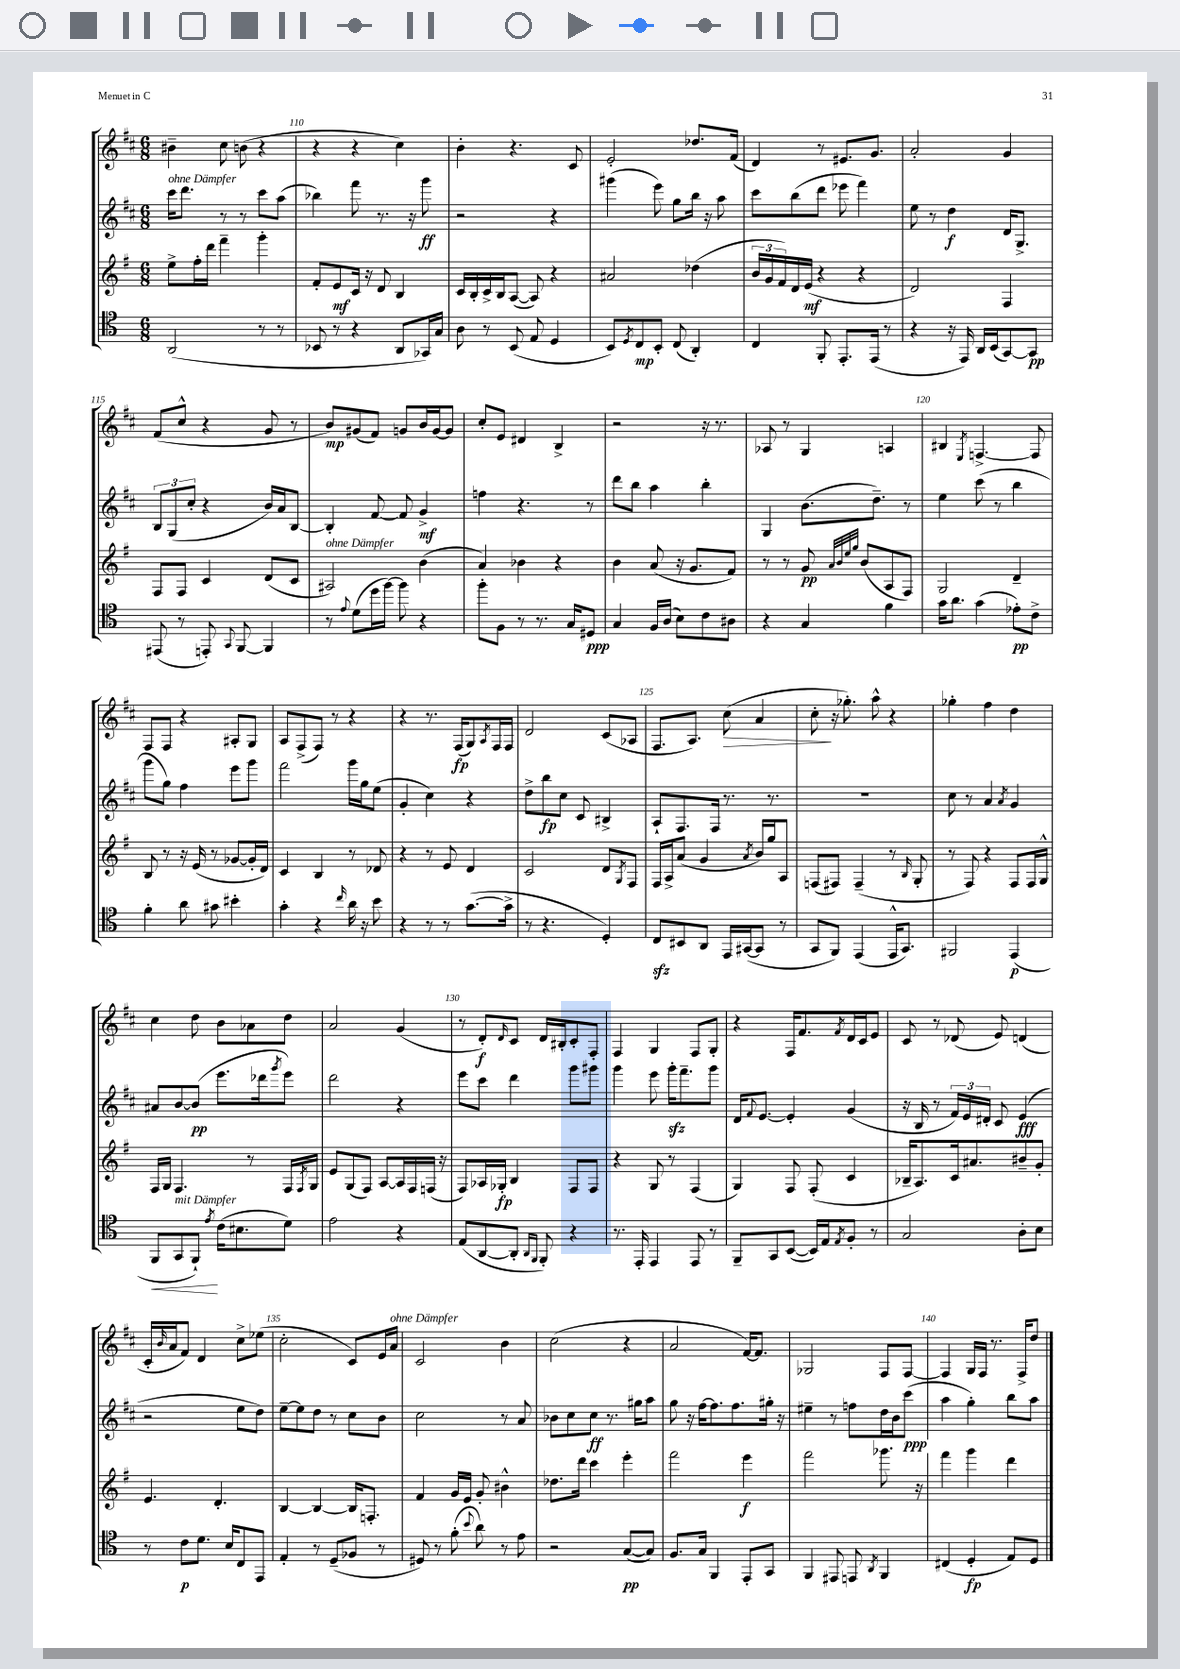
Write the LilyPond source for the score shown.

<<
\new StaffGroup <<
\new Staff = "s0" {
    \clef treble \key d \major \numericTimeSignature \time 6/8
    bis'4-- cis''8 b'8( r4 |
    r4 r4 cis''4) |
    b'4-. r4. cis'8 |
    e'2-. des''8. fis'16( |
    d'4) r8 eis'8. g'8. |
    a'2-. g'4 |
    fis'8( cis''8-^ r4 g'8 r8 |
    b'8\mp) gis'8( fis'8) g'8 b'16 g'16~ g'8 |
    cis''8-. e'8 dis'4 b4-> |
    r2 r16 r8. |
    aes8 r8 g4 a4 |
    bis4 \acciaccatura { e8 } f4.~-> f8 |
    fis8 fis8 r4 ais8-. g8 |
    a8 fis8->( fis8) r8 r4 |
    r4 r8. fis16\fp( g8) \acciaccatura { a8 } fis16 fis16 |
    d'2 cis'8( aes8 |
    fis8. a8.) cis''8\>( a'4 |
    cis''8-.\! r16 ges''8.-.) a''8-^ r4 |
    ges''4-. fis''4 d''4 |
    cis''4 d''8 b'8 aes'8 d''8 |
    a'2 g'4( |
    r8 d'8-.\f) \grace { d'16 } cis'8 d'16 bis16-. cis'8-. fis8-. |
    fis4 g4 fis8 g8-. |
    r4 fis16 fis'8. \acciaccatura { fis'8 } d'16 cis'16 e'8 |
    cis'8 r8 des'8( e'8) d'4( |
    cis'16-. \grace { b'16 } a'16 fis'8) d'4 cis''8-> ees''8( |
    cis''2-. cis'8) e'16 a'16^\markup { \italic "ohne Dämpfer" } |
    cis'2 b'4 |
    cis''2( r4 |
    a'2 fis'16~) fis'8. |
    ges2 fis8 fis8~ |
    fis4 g16 fis16 r8. fis16-> d''8 \bar "|." |
}
\new Staff = "s1" {
    \clef treble \key d \major \numericTimeSignature \time 6/8
    cis'''16^\markup { \italic "ohne Dämpfer" } d'''8. r8 r8 cis'''8 a''8( |
    bes''4) fis'''8 r8. r16 g'''8\ff |
    r2 r4 |
    gis'''4( e'''8) g''8 b''16 r16 a''8 |
    cis'''8 b''8( d'''8 ees'''8 fis'''4) |
    e''8 r8 d''4\f d'16 g8.-> |
    \tuplet 3/2 { b8 g8( cis''8-. } r4 b'16) a'16 b8~ |
    b4-. fis'8~ fis'8 g'4->\mf |
    f''4 r4. r8 |
    d'''8 b''8 a''4 b''4-. |
    g4 b'8.( d''8.--) r8 |
    e''4 cis'''8( r8 b''4 |
    g'''8 g''8) fis''4 e'''8 g'''8 |
    fis'''2 g'''16 g''16 e''8( |
    g'4-. cis''4) r4 |
    d''8-> b''8\fp cis''8 cis'8 bis4-> |
    a8-! fis8. fis16 r8. r8. |
    R2. |
    cis''8 r8 a'4 \acciaccatura { a'8 } g'4 |
    ais'8 b'8~ b'8\pp( e'''8. des'''16 \acciaccatura { g'''8 } e'''8) |
    d'''2 r4 |
    e'''8 cis'''8 d'''4 g'''8 gis'''8 |
    g'''4 e'''8 g'''16-.\sfz fis'''8.-- g'''8 |
    d'16 \appoggiatura { fis'8 } e'8.~ e'4-. g'4( |
    r16 b16 r8 \tuplet 3/2 { fis'16) e'16 dis'16-. } cis'8 e'4\fff( |
    r2 e''8 d''8) |
    e''8~-- e''8 d''8 r8 cis''8 b'8 |
    cis''2 r8 a'8 |
    bes'8 cis''8 cis''8\ff r8. gis''16 a''8 |
    g''8 r16 fis''16~ fis''8. fis''8. gis''16-. r16 |
    eis''4-- r8 f''8 d''16 b'16 cis'''8\ppp( |
    a''4 g''4-.) b''8 a''8 \bar "|." |
}
\new Staff = "s2" {
    \clef treble \key g \major \numericTimeSignature \time 6/8
    e''8-> fis''16-. d'''16 fis'''4-- g'''4-. |
    fis'8-. e'8\mf c'16 r16 d'8 b4 |
    c'16 b16-. c'16-> b16 a8~( a8) r4 |
    ais'2 des''4( |
    \tuplet 3/2 { b'16 g'16 fis'16) } d'16 e'16\mf( r4 r4 |
    d'2) fis4 |
    fis8 fis8 c'4 d'8( c'8 |
    ais2^\markup { \italic "ohne Dämpfer" }) b'4( |
    a'4) bes'4 r4 |
    b'4 a'8( r16 g'8. fis'8) |
    r8 r8 g'8\pp \grace { a'32 b'32 e''32 g''32 } b'8( a8 fis8) |
    g2 d'4-- |
    b8 r8 r16 e'16( r8 ges'8~ ges'16-. d'16) |
    c'4 b4 r8 des'8 |
    r4 r8 e'8 d'4 |
    c'2 d'8 \acciaccatura { g8 } fis8 |
    fis16 a16-> a'8( g'4 \acciaccatura { a'8 } b'16) g''16 a8 |
    f8( fis8) fis4--( r8 \grace { b16 } g8-. |
    r8 fis8) r4 fis8 fis16 g16-^ |
    fis16 g16 fis4. r8 fis16 \acciaccatura { fis8 } g16 |
    e'8 g8( fis8) a8~ a16 fis16 f16( r16 |
    fis8) aes16 ges16-.\fp b4 fis8 fis8 |
    r4 g8 r8 fis4( |
    g4) fis8 fis8-.( c'4 |
    bes16-- a8.) c'16 ais'8. bis'8-- g'8-. |
    e'4. d'4.-. |
    b4~ b4~ b16 f8.-. |
    fis'4 g'16 e'16 g'8-. bis'4-^ |
    des''8. d'''16 c'''4 e'''4-. |
    fis'''2 e'''4\f |
    fis'''2 ges'''8. r16 |
    fis'''4 g'''4 d'''4 \bar "|." |
}
\new Staff = "s3" {
    \clef tenor \key c \major \numericTimeSignature \time 6/8
    a,2( r8 r8 |
    bes,8 r8 r4 a,8 ges,16) g16 |
    a8 r8 b,8( e8 d4 |
    b,8) \acciaccatura { d8 } c8\mp b,8-. c8( a,4-.) |
    c4 f,8-. e,8.-. e,16( r8 |
    r4 r16 e,16) a,16 b,16( g,8~) g,8\pp |
    eis,8( r8 e,8-.) \appoggiatura { g,8 } f,8~ f,4 |
    r8 \appoggiatura { e'8 } d'8( d''16 f''16~) f''8 r4 |
    f''8-. f8 r8 r8. g16 dis8\ppp |
    g4 f16 a16( b8) c'8 ais8 |
    r4 g4 f'4 |
    g'16 a'8. g'4( ees'8-.\pp) c'8-> |
    f'4-. a'8 gis'8 bis'4-. |
    g'4-. r4 \grace { c''16 } a'16 r16 b'8 |
    r4 r8 r8 g'8.~( g'16-> |
    r8 r4. d4-.) |
    c8\sfz bis,8 a,8 e,16 gis,16~( gis,8 r8 |
    g,8 f,8) e,4( e,16-^ g,8.) |
    fis,2 e,4\p( |
    f,8\< g,8^\markup { \italic "mit Dämpfer" } f,8-!\!) \acciaccatura { e'8 } c'16( bis8. d'8) |
    e'2 r4 |
    e8( a,8~ a,8-. \grace { a,16 f,16 } f,8-.) r4 |
    r8. e,16-. e,4 e,8 r8 |
    f,8-- g,8 b,8~( b,16) e16 \acciaccatura { e8 } f8-. r8 |
    g2 a8-. b8 |
    r8 c'8\p d'8. b16 c8 e,8 |
    e4-. r8 d8--( fes8 r8 |
    dis8) r8 f'8-.( \appoggiatura { b'8 } a'8) r8 e'8 |
    r2 g8~\pp( g8) |
    f8. g16 f,4 e,8-. g,8 |
    f,4 eis,8 e,8 \acciaccatura { a,8 } f,4 |
    cis4( d4-.\fp e8) d8 \bar "|." |
}
>>
>>
\layout { \context { \Score currentBarNumber = #109 \override BarNumber.break-visibility = ##(#f #t #t) barNumberVisibility = #(every-nth-bar-number-visible 5) } }
